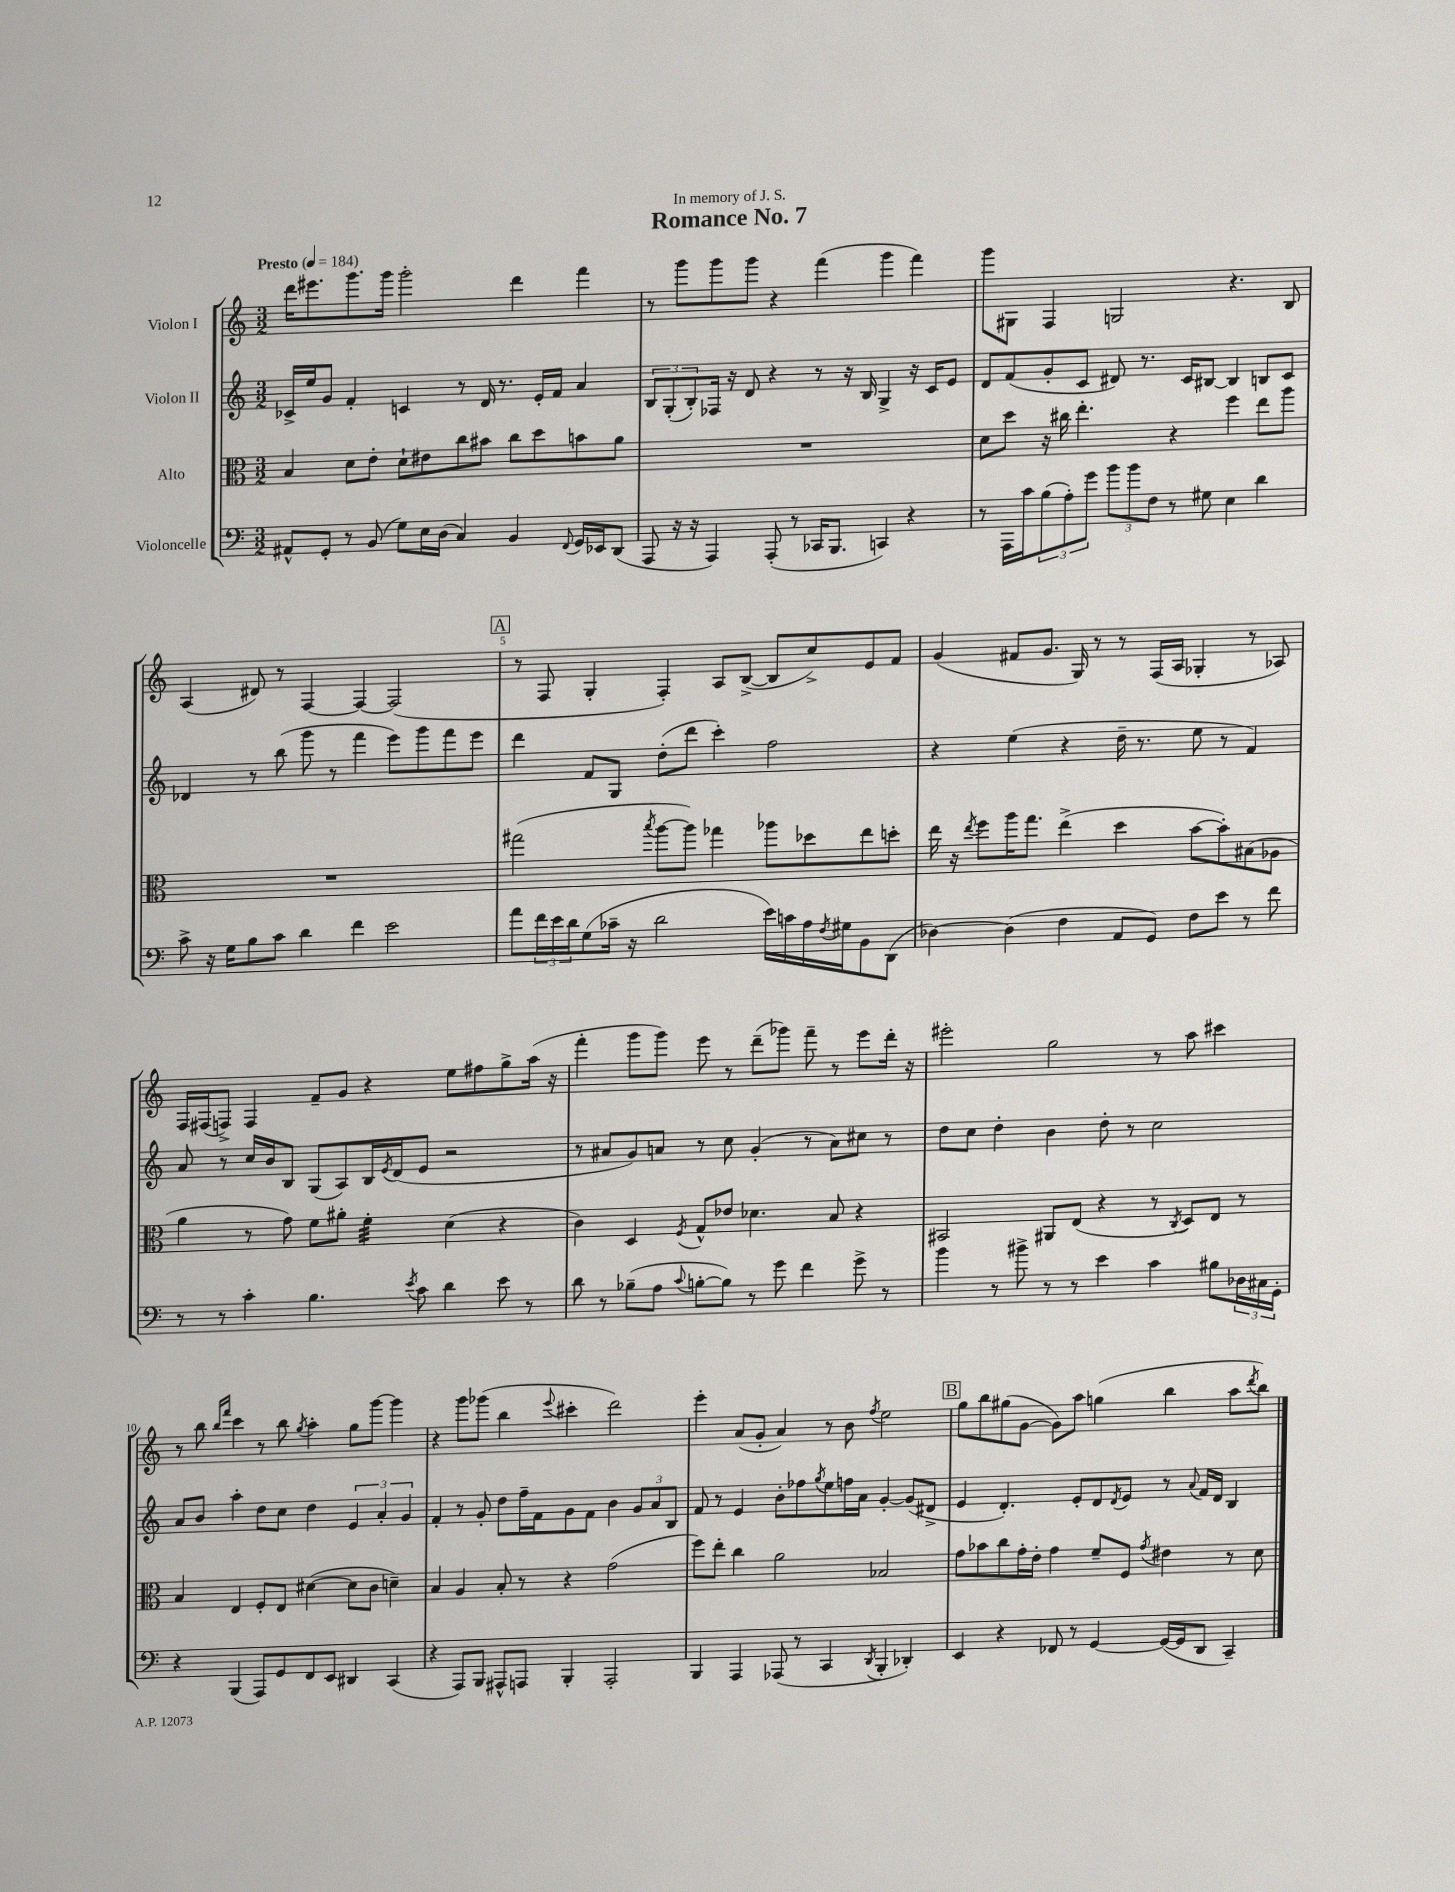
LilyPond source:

\header { title = "Romance No. 7" dedication = "In memory of J. S." }
<<
\new StaffGroup <<
\new Staff = "s0" \with { instrumentName = "Violon I" } {
    \clef treble \key c \major \numericTimeSignature \time 3/2 \tempo "Presto" 4 = 184
    d'''16 eis'''8. g'''8. g'''16 g'''2-. d'''4 f'''4 |
    r8 g'''8 g'''8 g'''8 r4 f'''4( g'''4 f'''4) |
    g'''8 gis8 f4 g2 r4. b8 |
    a4( dis'8) r8 f4~ f4~ f2( |
    \mark \markup { \box "A" } r8 f8 g4-. f4-.) a8 b8~->( b8 c''8->) e'8 f'8 |
    g'4( fis'8 g'8. g16) r8 r8 f16( a16 ges4-. r8 aes8) |
    f16 fis16( f8->) f4 f'8-- g'8 r4 e''8 fis''8 g''8-> a''16( r16 |
    f'''4-. g'''8 g'''8) e'''8 r8 d'''8--( ges'''8) f'''8-- r8 e'''8 d'''16-. r16 |
    eis'''2-. g''2 r8 a''8 cis'''4 |
    r8 b''8 \grace { b''16 f'''16 } c'''4 r8 b''8 \acciaccatura { g''8 } a''4-. g''8 g'''8~ g'''4 |
    r4 g'''8 ges'''8( b''4 \appoggiatura { e'''8 } cis'''4-. d'''2) |
    e'''4-. a'8( g'8-. a'4) r8 b'8 \acciaccatura { f''8 } e''2 |
    \mark \markup { \box "B" } g''8 b''8 gis''8( g'8~ g'8) a''8 g''4( b''4 a''8 \acciaccatura { d'''8 } b''8) \bar "|." |
}
\new Staff = "s1" \with { instrumentName = "Violon II" } {
    \clef treble \key c \major \numericTimeSignature \time 3/2
    ces'16-> e''16 g'8 f'4-. c'4 r8 d'16 r8. e'16-. f'16 a'4 |
    \tuplet 3/2 { b8 g8-.( b8-.) } fes16 r16 d'8 r4 r8 r16 b16 g4-> r16 c'16 e'8 |
    d'8 f'8( g'8-. c'8 dis'8) r8. c'16 bis8~ bis4 b8 c'8 |
    des'4 r8 b''8( g'''8 r8 f'''4 e'''8) g'''8 f'''8 e'''8 |
    \mark \markup { \box "A" } d'''4 f'8 g8 d''8-.( d'''8 c'''4-.) f''2 |
    r4 e''4( r4 d''16-- r8. e''8 r8 f'4) |
    a'8 r8 c''16 b'16 b8 g8( a8) b16 \acciaccatura { e'8 } d'16( e'8 r2 |
    r8 ais'8 g'8) a'8 r8 c''8 g'4-.( r8 a'8) cis''8 r8 |
    d''8 c''8 d''4-. b'4 d''8-. r8 c''2 |
    a'8 b'8 a''4-. d''8 c''8 d''4 \tuplet 3/2 { e'4 a'4-. g'4 } |
    f'4-. r8 g'8-. d''8 f''16-- f'16 g'8 f'8 b'4 \tuplet 3/2 { g'8 a'8 b8 } |
    f'8 r8 e'4 b'8-. fes''8 \acciaccatura { g''8 } e''8 f''16 a'16 g'4~-. g'8( dis'8-> |
    \mark \markup { \box "B" } e'4 d'4.-.) e'8-. d'8 \acciaccatura { d'8 } e'8 r8 \appoggiatura { a'8 } f'16 d'16 b4 \bar "|." |
}
\new Staff = "s2" \with { instrumentName = "Alto" } {
    \clef alto \key c \major \numericTimeSignature \time 3/2
    b4 d'8 e'8-. d'8-! eis'8 c''8 bis'8 c''8 d''8 b'8 a'8 |
    R1. |
    d'8 d''8 r16 cis''16 e''4.-. r4 f''4 e''8 a''8 |
    R1. |
    \mark \markup { \box "A" } gis''2( \acciaccatura { b''8 } a''8~ a''8) ges''4 aes''8 des''8 e''8 d''8-. |
    e''16 r16 \acciaccatura { e''8 } f''8 a''16 g''8. e''4->( d''4 b'8~ b'8-.) bis8( aes8 |
    a'4 r8 g'8) f'8 ais'8-. f'4:32-. d'4( r4 |
    c'4) d4 \acciaccatura { f8 } g8-^ ees'8 des'4. b8 r4 |
    bis,2 ais,8 e8( r4 r8 \acciaccatura { c8 } d8) e8 r8 |
    b4 e4 f8-. e8 dis'4~( dis'8 c'8 d'4--) |
    b4 a4 b8-. r8 r4 g'2( |
    f''8) e''8-. c''4 a'2 bes2 |
    \mark \markup { \box "B" } g'8 bes'8 c''8 g'16-. e'16-. g'4 f'8-- f8 \acciaccatura { g'8 } eis'4 r8 d'8 \bar "|." |
}
\new Staff = "s3" \with { instrumentName = "Violoncelle" } {
    \clef bass \key c \major \numericTimeSignature \time 3/2
    ais,8-^ g,8-. r8 b,8( g8) e16 d16( c4) b,4 \appoggiatura { f,8 } g,16 ees,16 d,8( |
    a,,8 r16 r16 a,,4) a,,8-.( r8 ces,16 b,,8. c,4) r4 |
    r8 a,,16 c'16 \tuplet 3/2 { b8( a8-.) g'8 } \tuplet 3/2 { b'8 b'8 f8 } r8 gis8 e4 d'4 |
    c'8-> r16 g16 b8 c'8 d'4 f'4 e'2 |
    \mark \markup { \box "A" } a'8 \tuplet 3/2 { f'16 e'16 d'16 } g8( ces'16-- r16 d'2 e'16) c'16 a16 \acciaccatura { f8 } gis16 b,8 d,8( |
    des4~) des4( f4 a,8 g,8) f8 e'8 r8 f'8 |
    r8 r8 c'4-. b4. \acciaccatura { e'8 } c'8 d'4 e'8 r8 |
    d'8 r8 bes8--( a8 \appoggiatura { c'8 } b8~-. b8) r8 g'8 f'4 g'8-> r8 |
    b'4 r8 bis'8-> r8 r8 e'4 c'4 bis8 \tuplet 3/2 { des16 cis16 g,16-. } |
    r4 b,,4( a,,8) g,8 f,8 e,8 dis,4 c,4( |
    r4 a,,8) b,,8 ais,,8-^ a,,8 b,,4-. a,,2-. |
    b,,4 a,,4 aes,,8( r8 c,4 \acciaccatura { d,8 } b,,4-. des,4-.) |
    \mark \markup { \box "B" } e,4 r4 fes,8 r8 g,4~ g,16~( g,16 d,8 c,4--) \bar "|." |
}
>>
>>
\layout { \context { \Score \override BarNumber.break-visibility = ##(#f #t #t) barNumberVisibility = #(every-nth-bar-number-visible 5) } }
